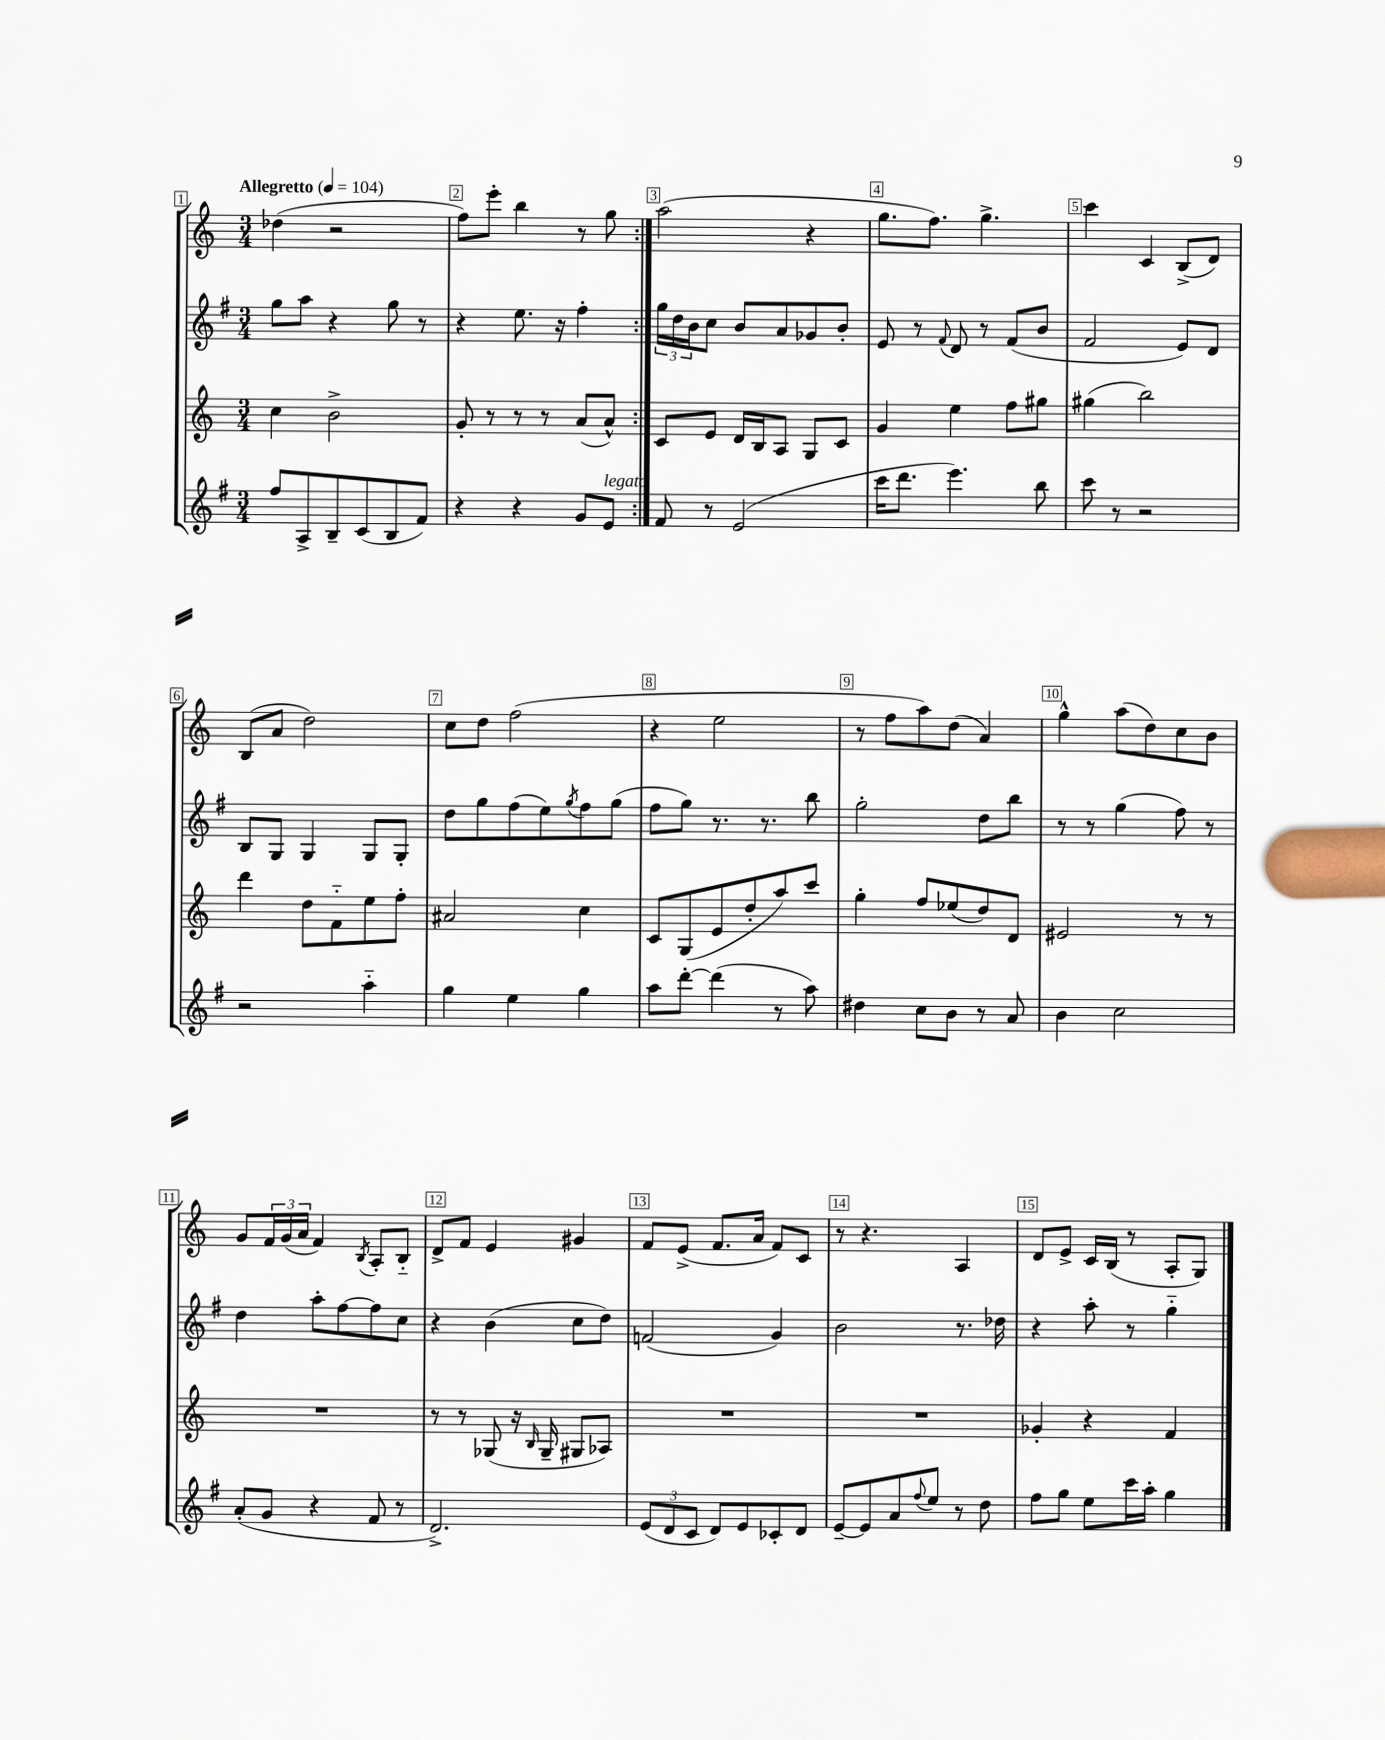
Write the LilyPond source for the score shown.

<<
\new StaffGroup <<
\new Staff = "s0" {
    \clef treble \key c \major \numericTimeSignature \time 3/4 \tempo "Allegretto" 4 = 104
    \repeat volta 2 { des''4( r2 |
    f''8) e'''8-. b''4 r8 g''8 | }
    a''2( r4 |
    g''8. f''8.) g''4.-> |
    c'''4 c'4 b8->( d'8) |
    b8( a'8 d''2) |
    c''8 d''8 f''2( |
    r4 e''2 |
    r8 f''8 a''8) d''8( a'4) |
    g''4-^ a''8( d''8) c''8 b'8 |
    g'8 \tuplet 3/2 { f'16 g'16( a'16 } f'4) \acciaccatura { b8 } a8-. b8-_ |
    d'8-> f'8 e'4 gis'4 |
    f'8 e'8->( f'8. a'16 f'8) c'8 |
    r8 r4. a4 |
    d'8 e'8-> c'16 b16( r8 a8-. g8) \bar "|." |
}
\new Staff = "s1" {
    \clef treble \key g \major \numericTimeSignature \time 3/4
    \repeat volta 2 { g''8 a''8 r4 g''8 r8 |
    r4 e''8. r16 fis''4-. | }
    \tuplet 3/2 { g''16 d''16 b'16 } c''8 b'8 a'8 ges'8 b'8-. |
    e'8 r8 \appoggiatura { fis'8 } d'8 r8 fis'8( b'8 |
    fis'2 e'8) d'8 |
    b8 g8 g4 g8 g8-. |
    d''8 g''8 fis''8( e''8) \acciaccatura { g''8 } fis''8 g''8( |
    fis''8 g''8) r8. r8. b''8 |
    g''2-. d''8 b''8 |
    r8 r8 g''4( fis''8) r8 |
    d''4 a''8-. fis''8~ fis''8 c''8 |
    r4 b'4( c''8 d''8) |
    f'2( g'4) |
    b'2 r8. des''16 |
    r4 a''8-. r8 g''4-_ \bar "|." |
}
\new Staff = "s2" {
    \clef treble \key c \major \numericTimeSignature \time 3/4
    \repeat volta 2 { c''4 b'2-> |
    g'8-. r8 r8 r8 a'8( a'8-^) | }
    c'8 e'8 d'16 b16 a8 g8 c'8 |
    g'4 e''4 f''8 gis''8 |
    gis''4( b''2) |
    d'''4 d''8 f'8-_ e''8 f''8-. |
    ais'2 c''4 |
    c'8 g8( e'8 d''8-. a''8) c'''8 |
    g''4-. f''8 ees''8( d''8) d'8 |
    eis'2 r8 r8 |
    R2. |
    r8 r8 ges8( r16 \grace { b16 } ges16-- gis8 aes8) |
    R2. |
    R2. |
    ges'4-. r4 f'4 \bar "|." |
}
\new Staff = "s3" {
    \clef treble \key g \major \numericTimeSignature \time 3/4
    \repeat volta 2 { fis''8 a8-> b8-- c'8( b8 fis'8) |
    r4 r4 g'8 e'8^\markup { \italic "legato" } | }
    fis'8 r8 e'2( |
    c'''16 d'''8. e'''4.) b''8 |
    c'''8 r8 r2 |
    r2 a''4-_ |
    g''4 e''4 g''4 |
    a''8 d'''8~-. d'''4( r8 a''8) |
    dis''4 c''8 b'8 r8 a'8 |
    b'4 c''2 |
    a'8-.( g'8 r4 fis'8 r8 |
    d'2.->) |
    \tuplet 3/2 { e'8( d'8 c'8 } d'8) e'8 ces'8-. d'8 |
    e'8~-- e'8 a'8 \appoggiatura { fis''8 } e''8 r8 d''8 |
    fis''8 g''8 e''8 c'''16 a''16-. g''4 \bar "|." |
}
>>
>>
\layout { \context { \Score \override BarNumber.break-visibility = ##(#f #t #t) barNumberVisibility = #all-bar-numbers-visible \override BarNumber.stencil = #(make-stencil-boxer 0.1 0.3 ly:text-interface::print) } }
